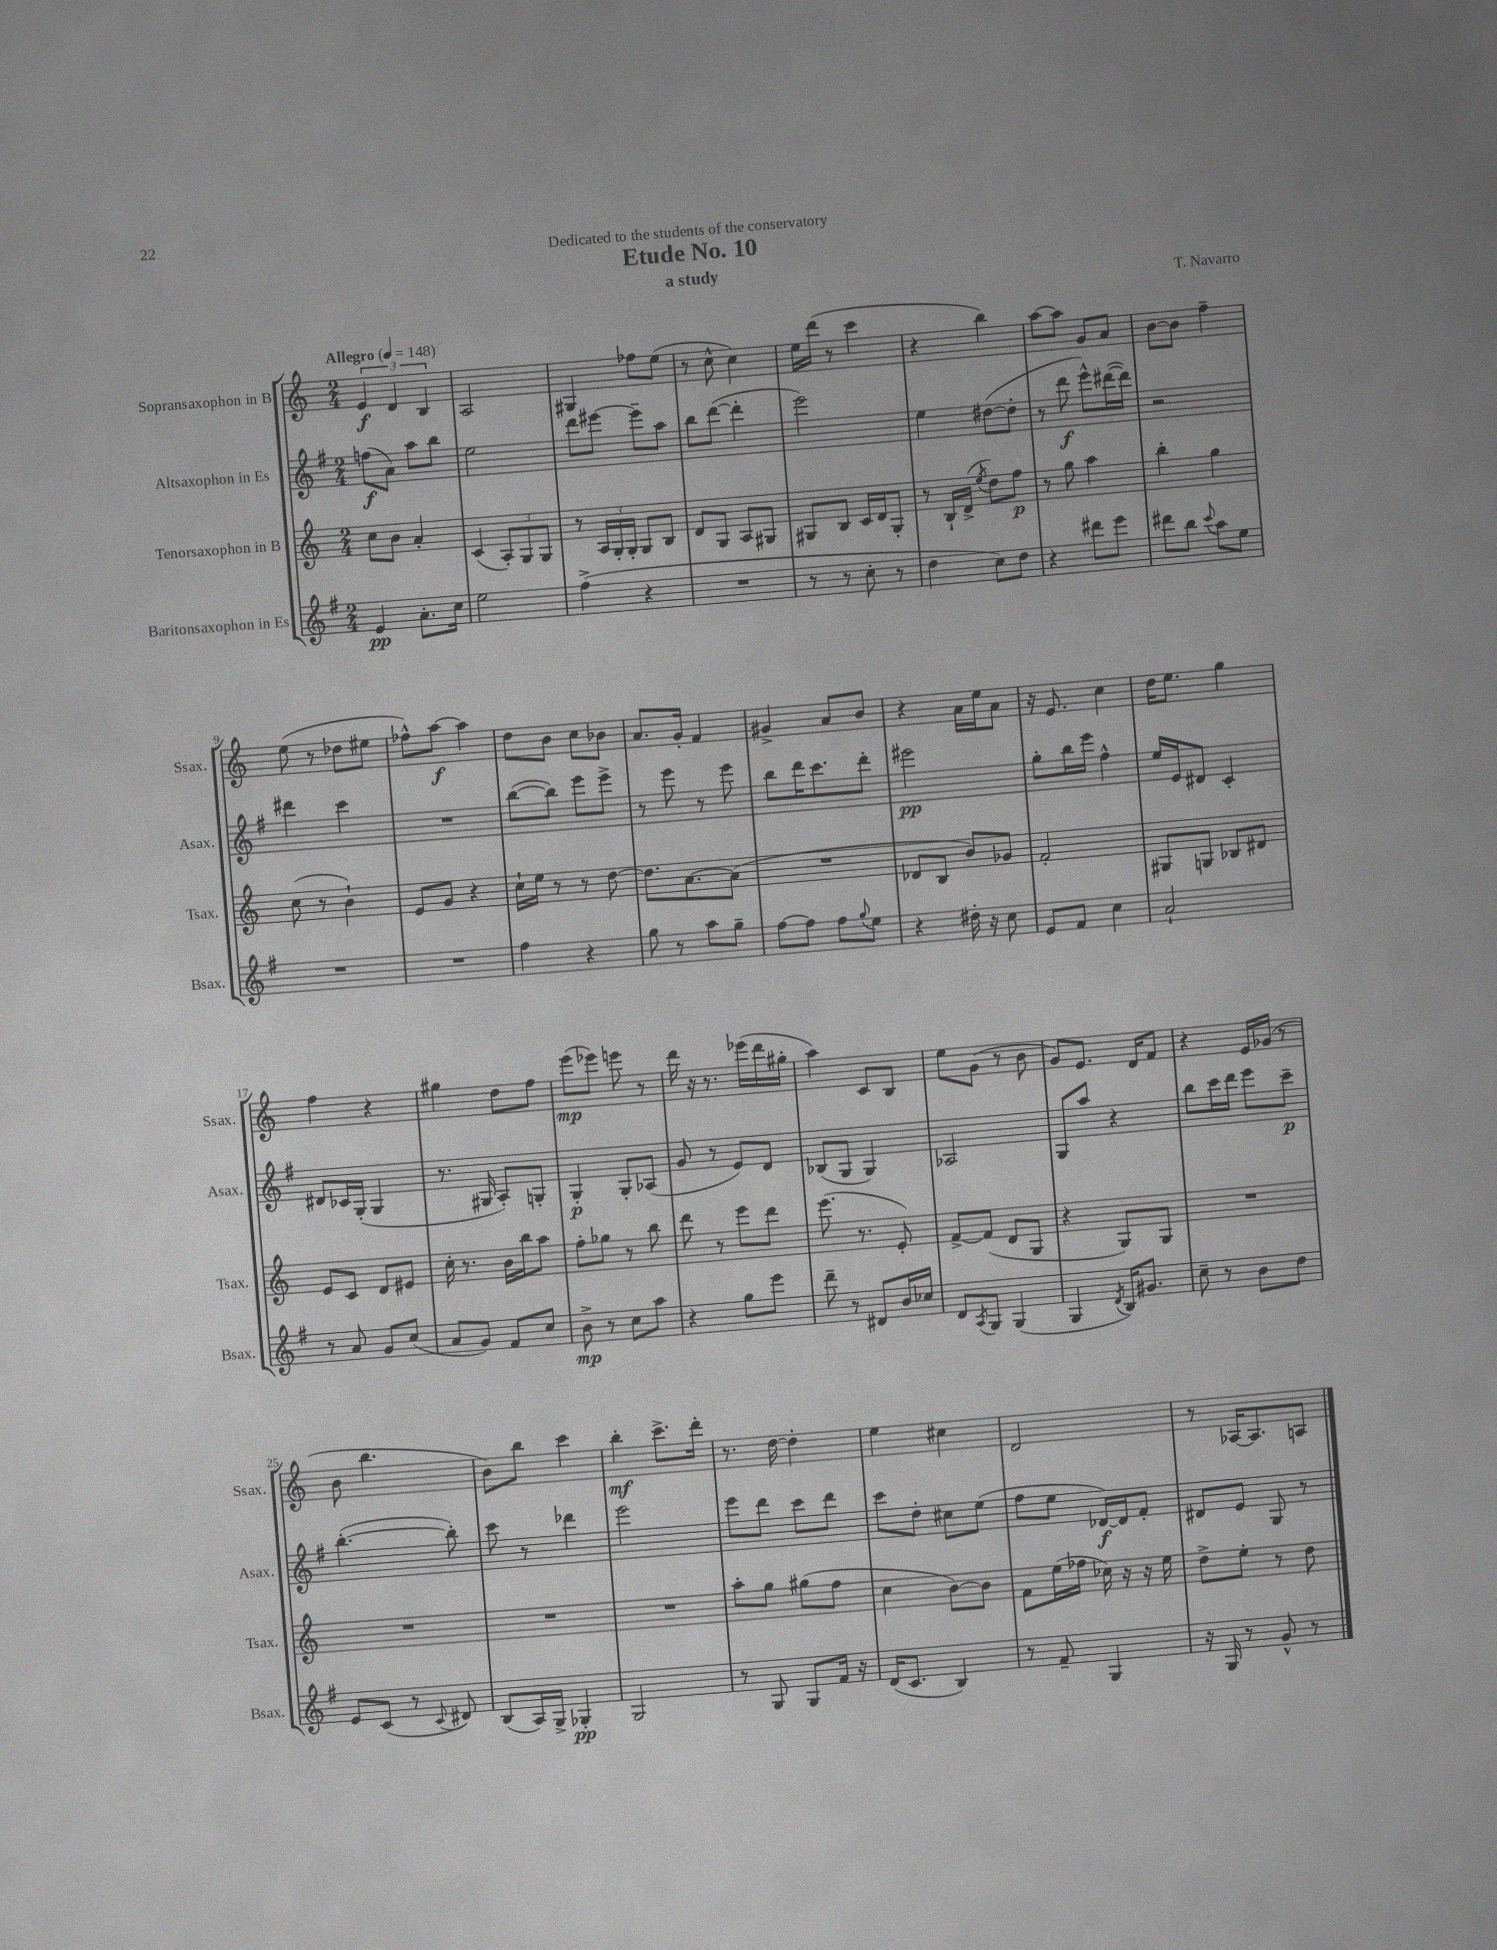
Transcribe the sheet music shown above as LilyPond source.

\header { title = "Etude No. 10" composer = "T. Navarro" subtitle = "a study" dedication = "Dedicated to the students of the conservatory" }
<<
\new StaffGroup <<
\new Staff = "s0" \with { instrumentName = "Sopransaxophon in B" shortInstrumentName = "Ssax." } {
    \clef treble \key c \major \numericTimeSignature \time 2/4 \tempo "Allegro" 4 = 148
    \tuplet 3/2 { e'4\f d'4 b4 } |
    a2 |
    gis4 fes''8 e''8( |
    r8 c''8-^ c''4) |
    e''16 d'''16( r8 c'''4 |
    r4 b''4) |
    a''8~ a''8 g'8 a'8 |
    b'8~ b'8 f''4-- |
    e''8( r8 des''8 eis''8 |
    fes''8-^) a''8~\f a''4 |
    d''8 b'8 c''8 bes'8 |
    a'8. g'16-. f'4 |
    gis'4-> a'8 b'8 |
    r4 a'16 e''16 a'8 |
    r16 e'8. c''4 |
    d''16 e''8. g''4 |
    f''4 r4 |
    gis''4 d''8 f''8 |
    e'''8\mp( ees'''8) e'''8 r8 |
    d'''16 r16 r8. ees'''16( d'''16 gis''16-. |
    a''4) c'8 b8 |
    e''8 g'8( r8 b'8 |
    g'8) e'8. d'16 f'8 |
    r4 e'16 ges'16( r8 |
    b'8 b''4. |
    b'8) b''8 c'''4 |
    b''4-.\mf c'''8.-> d'''16-. |
    r8. d''16~ d''4-. |
    e''4 cis''4 |
    d'2 |
    r8 aes16~ aes8. a8 \bar "|." |
}
\new Staff = "s1" \with { instrumentName = "Altsaxophon in Es" shortInstrumentName = "Asax." } {
    \clef treble \key g \major \numericTimeSignature \time 2/4
    f''8\f( a'8) a''8 b''8 |
    e''2 |
    d'''8 eis'''8~ eis'''8-- a''8 |
    b''8 d'''8~( d'''4-. |
    e'''2) |
    e''4 dis''8~( dis''8-. |
    r8 d'''8\f e'''8-^) dis'''16~( dis'''16) |
    r2 |
    dis'''4 c'''4 |
    R2 |
    b''8~( b''8) e'''8 e'''8-> |
    r8 e'''8 r8 e'''8 |
    b''8 d'''16 c'''8. d'''8-. |
    eis'''2\pp |
    g''8-. b''16 e'''16 fis''4-^ |
    e''16 e'16 dis'8 c'4-. |
    dis'8 ces'16 g16-.( g4 |
    r8. gis16 a8-.) g8-. |
    g4-.\p g8-. aes8( |
    g'8 r8 e'8) d'8 |
    bes8( g8 g4) |
    aes2 |
    g8 a''8 r4 |
    b''8 c'''16 d'''16 e'''8 c'''8--\p |
    b''4.~-.( b''8-.) |
    c'''8 r8 des'''4 |
    e'''2 |
    e'''8 d'''8 c'''8 d'''8 |
    c'''8 d''8-. cis''8 e''8( |
    fis''8 e''8 des'16~\f) des'16 fis'8-. |
    dis'8 e'8 g8 r8 \bar "|." |
}
\new Staff = "s2" \with { instrumentName = "Tenorsaxophon in B" shortInstrumentName = "Tsax." } {
    \clef treble \key c \major \numericTimeSignature \time 2/4
    c''8 b'8 a'4-. |
    c'4( \tuplet 3/2 { a8-.) g8 g8 } |
    r8 \tuplet 3/2 { a16 g16-. g16-. } g8 b8 |
    d'8 g8 a8 gis8 |
    gis8 b8 c'16 d'16 gis8-. |
    r8 b16-! d'16->( \acciaccatura { e''8 } d''8) f''8\p |
    r8 g''8 a''4 |
    b''4-. g''4 |
    c''8( r8 b'4-!) |
    e'8 g'8 r4 |
    c''16-! e''16 r8 r8 d''8~ |
    d''8. a'8.~ a'8( |
    R2 |
    des'8 b8 b'8) ges'8 |
    f'2-. |
    gis8 g8 bes8 dis'8 |
    e'8 c'8 d'8 eis'8 |
    c''16-. r8. b'16 b''16 a''8 |
    f''8-. ges''8 r8 b''8 |
    d'''8 r8 e'''8 d'''8 |
    e'''8.( r8. e'8-.) |
    f'8~-> f'8( d'8 g8 |
    r4 g8) g8 |
    R2 |
    R2 |
    R2 |
    R2 |
    a''8-. g''8 gis''8( f''8 |
    c''4 b'8~) b'8 |
    f'8 e''16( fes''16 ces''16) r16 r16 e''16 |
    d''8-> e''8-. r8 d''8 \bar "|." |
}
\new Staff = "s3" \with { instrumentName = "Baritonsaxophon in Es" shortInstrumentName = "Bsax." } {
    \clef treble \key g \major \numericTimeSignature \time 2/4
    e'4\pp a'8.-. c''16 |
    e''2 |
    fis''4->( r4 |
    R2 |
    r8 r8 c''8-. r8 |
    d''4 c''8) d''8 |
    r4 dis'''8 e'''8 |
    dis'''8 b''8 \appoggiatura { c'''8 } a''8 e''8 |
    R2 |
    R2 |
    fis''4 r4 |
    g''8 r8 a''8 g''8-- |
    fis''8~ fis''8 fis''8 \appoggiatura { g''8 } e''8 |
    r4 dis''16-. r16 c''8 |
    e'8 fis'8 c''4 |
    a'2-! |
    r8 a'8 g'8 c''8( |
    a'8 g'8) fis'8 c''8 |
    b'8->\mp r8 c''8 a''8 |
    r4 g''8 e'''8 |
    d'''8-- r8 dis'8 b'16 ces''16 |
    d'8 \acciaccatura { a8 } g8 g4( |
    g4 \acciaccatura { d'8 } b16) gis'8. |
    c''8-- r8 b'8 d''8 |
    e'8 c'8( r8 \appoggiatura { c'8 } dis'8) |
    b8( a16) g16-> ges4-.\pp |
    g2 |
    r8 g8 g8 fis'16 r16 |
    d'16( c'8. b4) |
    r8 fis'8-- g4 |
    r16 g16 r8 g'8-^ r8 \bar "|." |
}
>>
>>
